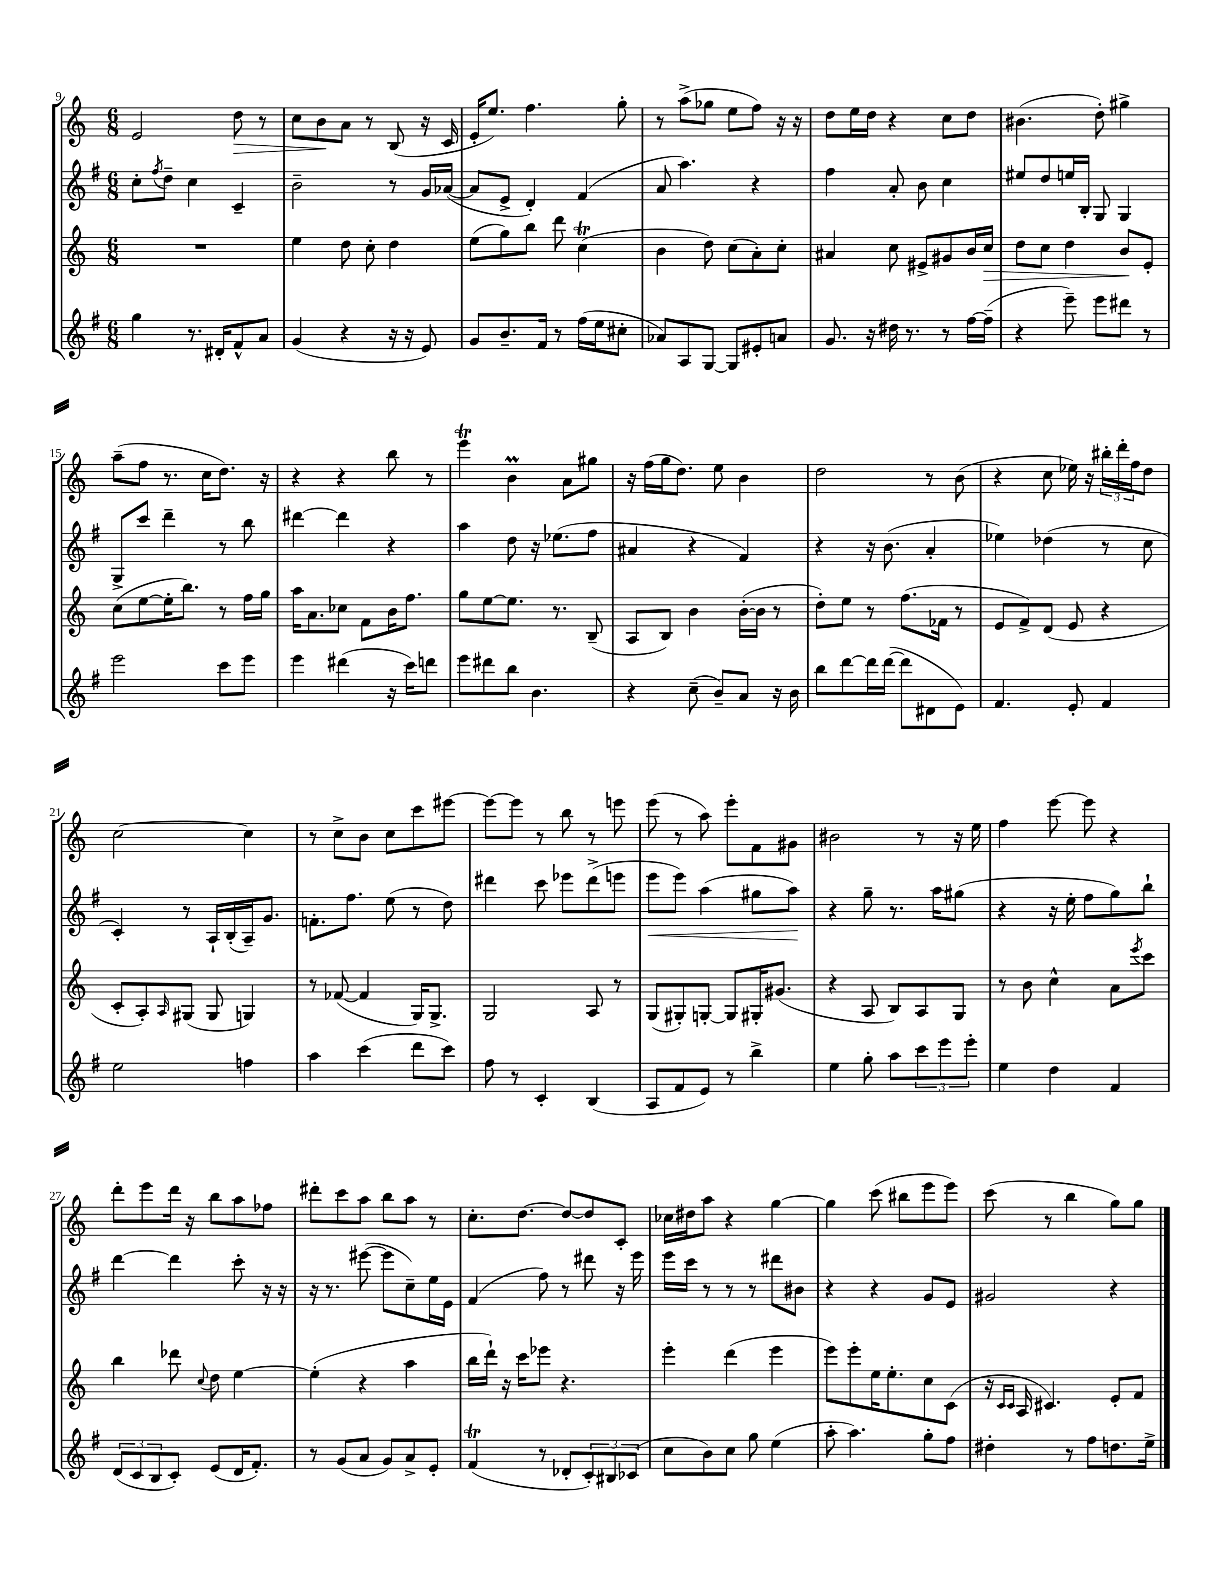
<<
\new StaffGroup <<
\new Staff = "s0" {
    \clef treble \key c \major \numericTimeSignature \time 6/8
    e'2 d''8\> r8 |
    c''8 b'8\! a'8 r8 b8( r16 c'16 |
    e'16-. e''8.) f''4. g''8-. |
    r8 a''8->( ges''8 e''8 f''8) r16 r16 |
    d''8 e''16 d''16 r4 c''8 d''8 |
    bis'4.( d''8-.) gis''4-> |
    a''8--( f''8 r8. c''16 d''8.) r16 |
    r4 r4 b''8 r8 |
    e'''4\trill b'4\prall a'8 gis''8 |
    r16 f''16( g''16 d''8.) e''8 b'4 |
    d''2 r8 b'8( |
    r4 c''8 ees''16) r16 \tuplet 3/2 { bis''16-. d'''16-. f''16 } d''8 |
    c''2~ c''4 |
    r8 c''8-> b'8 c''8 c'''8 eis'''8~ |
    eis'''8~ eis'''8 r8 b''8 r8 e'''8 |
    e'''8( r8 a''8) e'''8-. f'8 gis'8 |
    bis'2 r8 r16 e''16 |
    f''4 e'''8~ e'''8 r4 |
    d'''8-. e'''8 d'''16 r16 b''8 a''8 fes''8 |
    dis'''8-. c'''8 a''8 b''8 a''8 r8 |
    c''8.-. d''8.~ d''8~ d''8 c'8-. |
    ces''16 dis''16 a''8 r4 g''4~ |
    g''4 c'''8( bis''8 e'''8 e'''8) |
    c'''8( r8 b''4 g''8) g''8 \bar "|." |
}
\new Staff = "s1" {
    \clef treble \key g \major \numericTimeSignature \time 6/8
    c''8-. \acciaccatura { fis''8 } d''8-- c''4 c'4-- |
    b'2-- r8 g'16 aes'16~( |
    aes'8 e'8-> d'4-.) fis'4( |
    a'8 a''4.) r4 |
    fis''4 a'8-. b'8 c''4 |
    eis''8 d''8 e''16 b16-. g8 g4 |
    g8-> c'''8 d'''4-- r8 b''8 |
    dis'''4~ dis'''4 r4 |
    a''4 d''8 r16 ees''8.( fis''8 |
    ais'4 r4 fis'4) |
    r4 r16 b'8.( a'4-. |
    ees''4) des''4( r8 c''8 |
    c'4-.) r8 a16-! b16-.( a16--) g'8. |
    f'8.-. fis''8. e''8( r8 d''8) |
    dis'''4 c'''8 ees'''8 dis'''8->( e'''8 |
    e'''8\< e'''8) a''4( gis''8 a''8\!) |
    r4 g''8-- r8. a''16 gis''8( |
    r4 r16 e''16-. fis''8 g''8) b''8-! |
    d'''4~ d'''4 c'''8-. r16 r16 |
    r16 r8. eis'''8~( eis'''8 c''8--) e''16 e'16 |
    fis'4( fis''8) r8 dis'''8 r16 e'''16 |
    e'''16 c'''16 r8 r8 r8 dis'''8 bis'8 |
    r4 r4 g'8 e'8 |
    gis'2 r4 \bar "|." |
}
\new Staff = "s2" {
    \clef treble \key c \major \numericTimeSignature \time 6/8
    R2. |
    e''4 d''8 c''8-. d''4 |
    e''8( g''8) b''8 d'''8 c''4\trill( |
    b'4 d''8) c''8( a'8-.) c''8-. |
    ais'4 c''8 eis'8-> gis'8 b'16 c''16\> |
    d''8 c''8 d''4 b'8\! e'8-. |
    c''8( e''8~ e''16-. b''8.) r8 f''16 g''16 |
    a''16 a'8. ces''8 f'8 b'16 f''8. |
    g''8 e''8~ e''8. r8. b8--( |
    a8 b8) b'4 b'16~-.( b'16 r8 |
    d''8-.) e''8 r8 f''8.( fes'16 r8 |
    e'8 f'8->) d'8( e'8 r4 |
    c'8-. a8-.) \grace { a16 } gis8( gis8 g4) |
    r8 fes'8~( fes'4 g16) g8.-> |
    g2 a8 r8 |
    g8( gis8-.) g8~-. g8 gis16-. gis'8.( |
    r4 a8 b8) a8 g8 |
    r8 b'8 c''4-^ a'8 \acciaccatura { e'''8 } c'''8 |
    b''4 des'''8 \appoggiatura { c''8 } d''8 e''4~ |
    e''4-.( r4 a''4 |
    b''16 d'''16-!) r16 c'''16 ees'''8 r4. |
    e'''4-. d'''4( e'''4 |
    e'''8) e'''8-. e''16 e''8.-. c''8 c'8( |
    r16 \grace { c'16 c'16 } a16 cis'4.) e'8-. f'8 \bar "|." |
}
\new Staff = "s3" {
    \clef treble \key g \major \numericTimeSignature \time 6/8
    g''4 r8. dis'16-. fis'8-^ a'8 |
    g'4( r4 r16 r16 e'8) |
    g'8 b'8.-- fis'16 r8 fis''16( e''16 cis''8-. |
    aes'8) a8 g8~ g8 eis'8-. a'8 |
    g'8. r16 dis''16 r8. r8 fis''16~ fis''16--( |
    r4 e'''8--) e'''8 dis'''8 r8 |
    e'''2 c'''8 e'''8 |
    e'''4 dis'''4( r16 c'''16) d'''8 |
    e'''8 dis'''8 b''8 b'4. |
    r4 c''8--( b'8--) a'8 r16 b'16 |
    b''8 d'''8~ d'''16 d'''16~( d'''8 dis'8 e'8) |
    fis'4. e'8-. fis'4 |
    e''2 f''4 |
    a''4 c'''4( d'''8 c'''8) |
    fis''8 r8 c'4-. b4( |
    a8 fis'8 e'8) r8 b''4-> |
    e''4 g''8-. a''8 \tuplet 3/2 { c'''8 e'''8 e'''8-. } |
    e''4 d''4 fis'4 |
    \tuplet 3/2 { d'8( c'8 b8 } c'8-.) e'8( d'16 fis'8.-.) |
    r8 g'8( a'8 g'8) a'8-> e'8-. |
    fis'4\trill( r8 des'8-. \tuplet 3/2 { c'8-.) bis8 ces'8( } |
    c''8 b'8) c''8 g''8 e''4( |
    a''8-. a''4.) g''8-. fis''8 |
    dis''4-. r8 fis''8 d''8. e''16-> \bar "|." |
}
>>
>>
\layout { \context { \Score currentBarNumber = #9 } }
